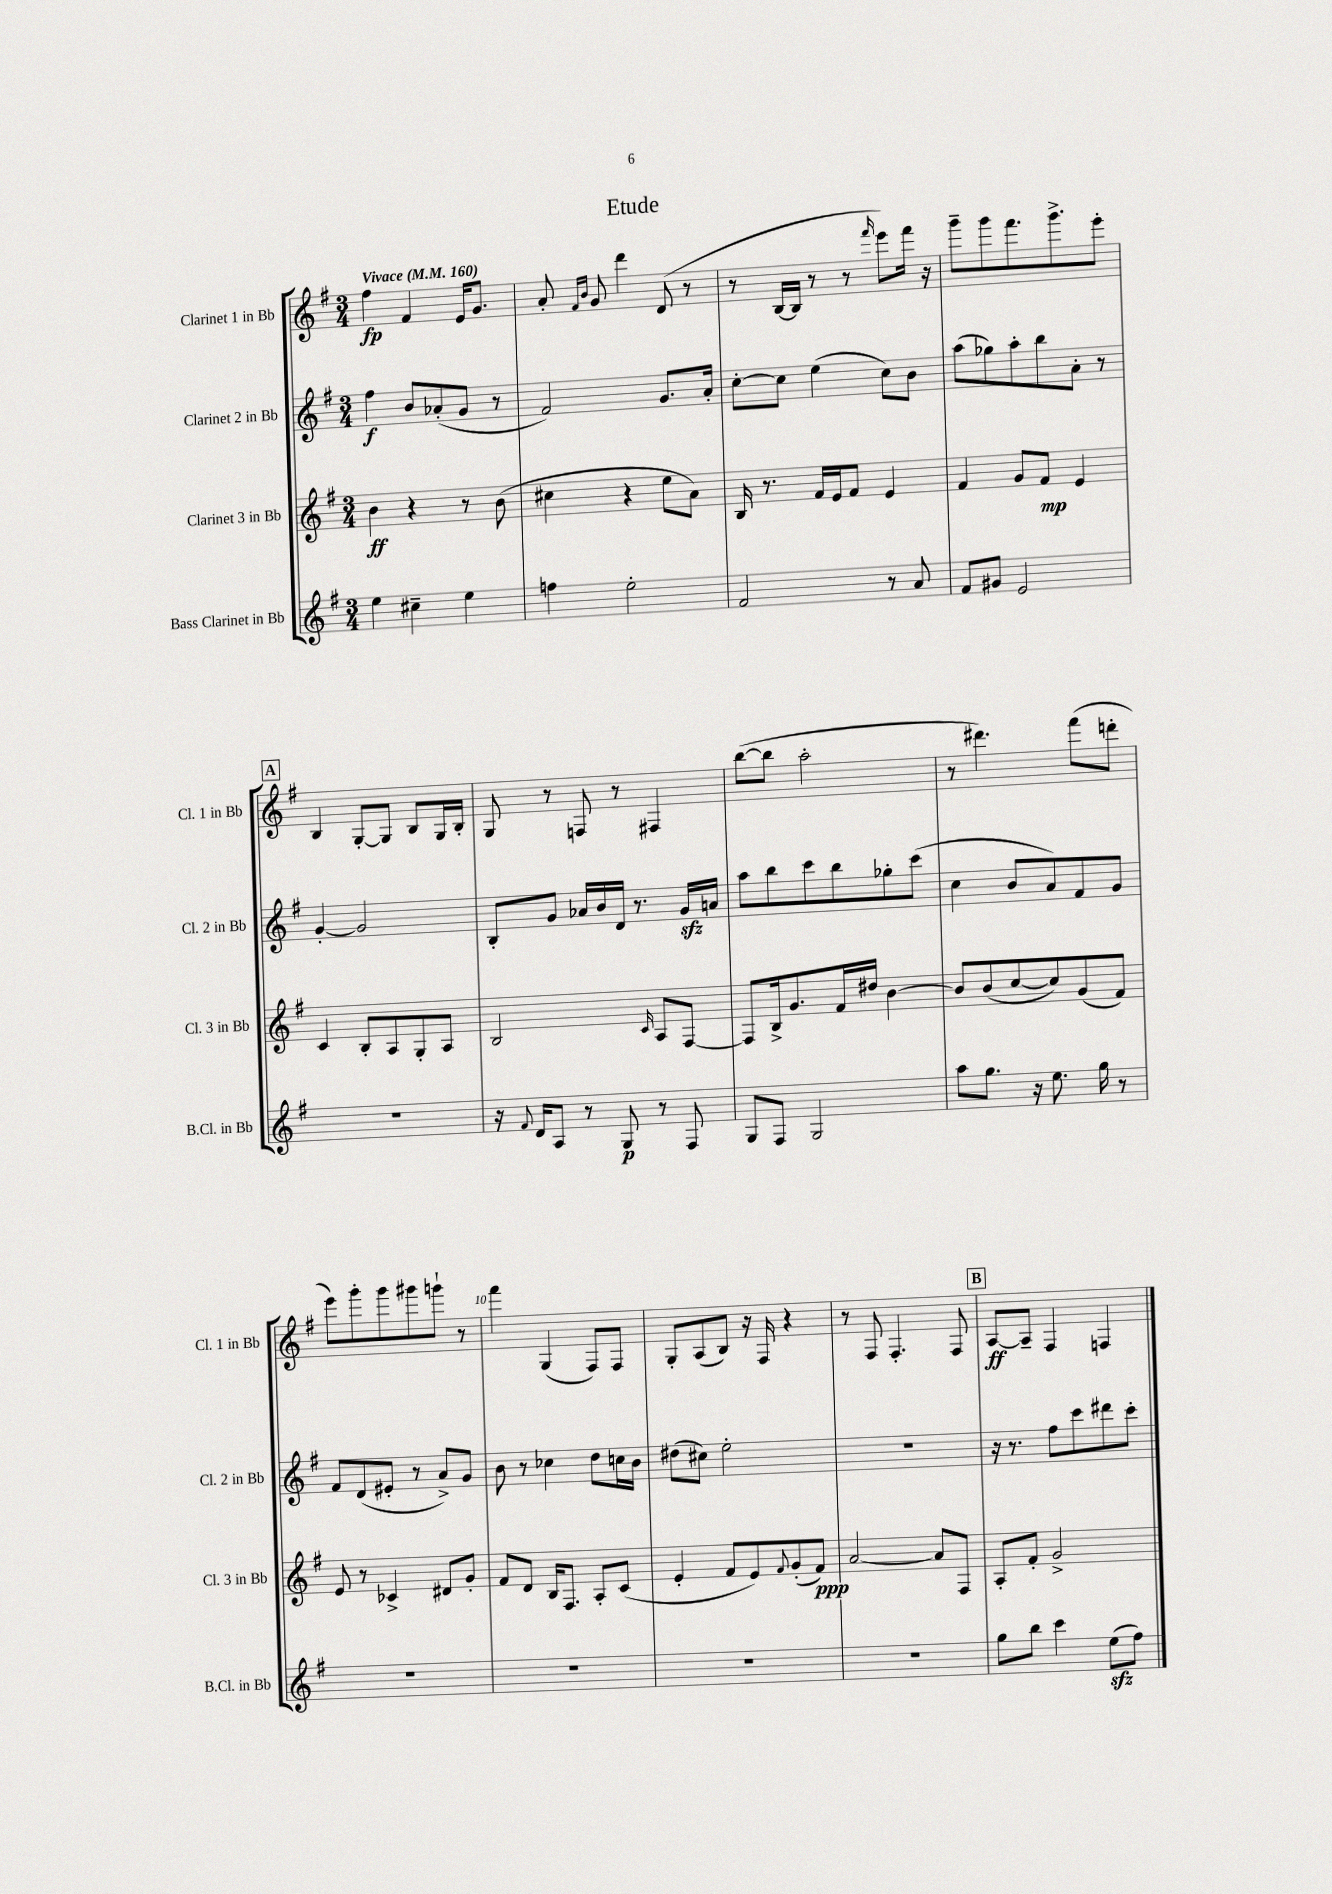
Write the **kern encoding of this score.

**kern	**kern	**kern	**kern
*staff4	*staff3	*staff2	*staff1
*clefG2	*clefG2	*clefG2	*clefG2
*k[f#]	*k[f#]	*k[f#]	*k[f#]
*M3/4	*M3/4	*M3/4	*M3/4
*MM160	*MM160	*MM160	*MM160
4ee\	4b\	4ff#\	4ff#\
4cc#~\	4r	8b/L	4f#/
.	.	(8a-'/	.
4ee\	8r	8g/J	16e/LK
.	.	.	8.g/J
.	(8b\	8r	.
=	=	=	=
4ff\	4cc#\	2f#/)	8a'/
.	.	.	16qqf#/LL
.	.	.	16qqb/JJ
.	.	.	8g/
2ee'\	4r	.	4ddd\
.	8ee\L	8.g/L	(8d/
.	8a\J)	.	8r
.	.	16a'/Jk	.
=	=	=	=
2f#/	16B/	[8cc'\L	8r
.	8.r	.	.
.	.	8cc\]J	[16B/LL
.	.	.	16B/]JJ
.	16f#/LL	(4ee\	8r
.	16e/J	.	.
.	8f#/J	.	8r
.	.	.	16qqfff#/
8r	4e/	8cc\L)	8eee\L)
8a/	.	8b\J	16fff#\Jk
.	.	.	16r
=	=	=	=
8f#/L	4f#/	(8aa\L	8ggg~\L
8g#/J	.	8gg-\)	8ggg\
2e/	8g/L	8aa'\	8.fff#\
.	8f#/J	8bb\	.
.	.	.	8.ggg^\
.	4e/	8a'\J	.
.	.	8r	8eee'\J
=	=	=	=
2.r	4c/	[4g'/	4B/
.	8B'/L	2g/]	[8G'/L
.	8A/	.	8G/]J
.	8G'/	.	8B/L
.	8A/J	.	16G/L
.	.	.	16B'/JJ
=	=	=	=
16r	2B/	8B'/L	8G/
8qqf#/	.	.	.
16d/LK	.	.	.
8A/J	.	8g/J	8r
8r	.	16a-/LL	8F/
.	.	16b/	.
8G/	.	16d/JJ	8r
.	.	8.r	.
.	16qqc/	.	.
8r	8A/L	.	4F#/
8F#/	[8F#/J	16g/LL	.
.	.	16a/JJ	.
=	=	=	=
8G/L	8F#/]L	8aa\L	([8bb\L
8F#/J	16B^/k	8bb\	8bb\]J
.	8.g/	.	.
2G/	.	8ccc\	2aa'\
.	16f#/L	8bb\	.
.	16dd#/JJ	.	.
.	[4b\	8gg-'\	.
.	.	(8ccc\J	.
=	=	=	=
8aa\L	8b/]L	4cc\	8r
8.gg\J	(8b/	.	4.ddd#\)
.	[8cc/	8b/L	.
16r	.	.	.
8.ee\	8cc/])	8a/)	.
.	(8g/	8f#/	(8fff#\L
16gg\	.	.	.
8r	8f#/J)	8g/J	8ddd'\J
=	=	=	=
2.r	8e/	8f#/L	8eee\L)
.	8r	(8d/	8ggg'\
.	4c-^/	8e#'/J	8ggg\
.	.	8r	8ggg#\
.	8d#/L	8a^/L)	8ggg`\J
.	8g'/J	8g/J	8r
=	=	=	=
2.r	8f#/L	8b\	4fff#\
.	8d/J	8r	.
.	16B/LK	4cc-\	(4G/
.	8.F#/J	.	.
.	8A'/L	8dd\L	8F#/L)
.	(8c/J	16cc\L	8F#/J
.	.	16b\JJ	.
=	=	=	=
2.r	4e'/	(8dd#\L	8G'/L
.	.	8cc#\J)	(8A/
.	8f#/L	2ee'\	8B/J)
.	8e/)	.	16r
.	.	.	16F#/
.	8qqf#/	.	.
.	(8g'/	.	4r
.	8f#/J)	.	.
=	=	=	=
2.r	[2a/	2.r	8r
.	.	.	8F#/
.	.	.	4.F#'/
.	8a/]L	.	.
.	8F#/J	.	8F#/
=	=	=	=
8gg\L	8A'/L	16r	[8A/L
.	.	8.r	.
8bb\J	8f#'/J	.	8A~/]J
4ccc\	2g^/	8ff#\L	4F#/
.	.	8ccc\	.
(8ee\L	.	8ddd#\	4F/
8ff#\J)	.	8ccc'\J	.
==	==	==	==
*-	*-	*-	*-
